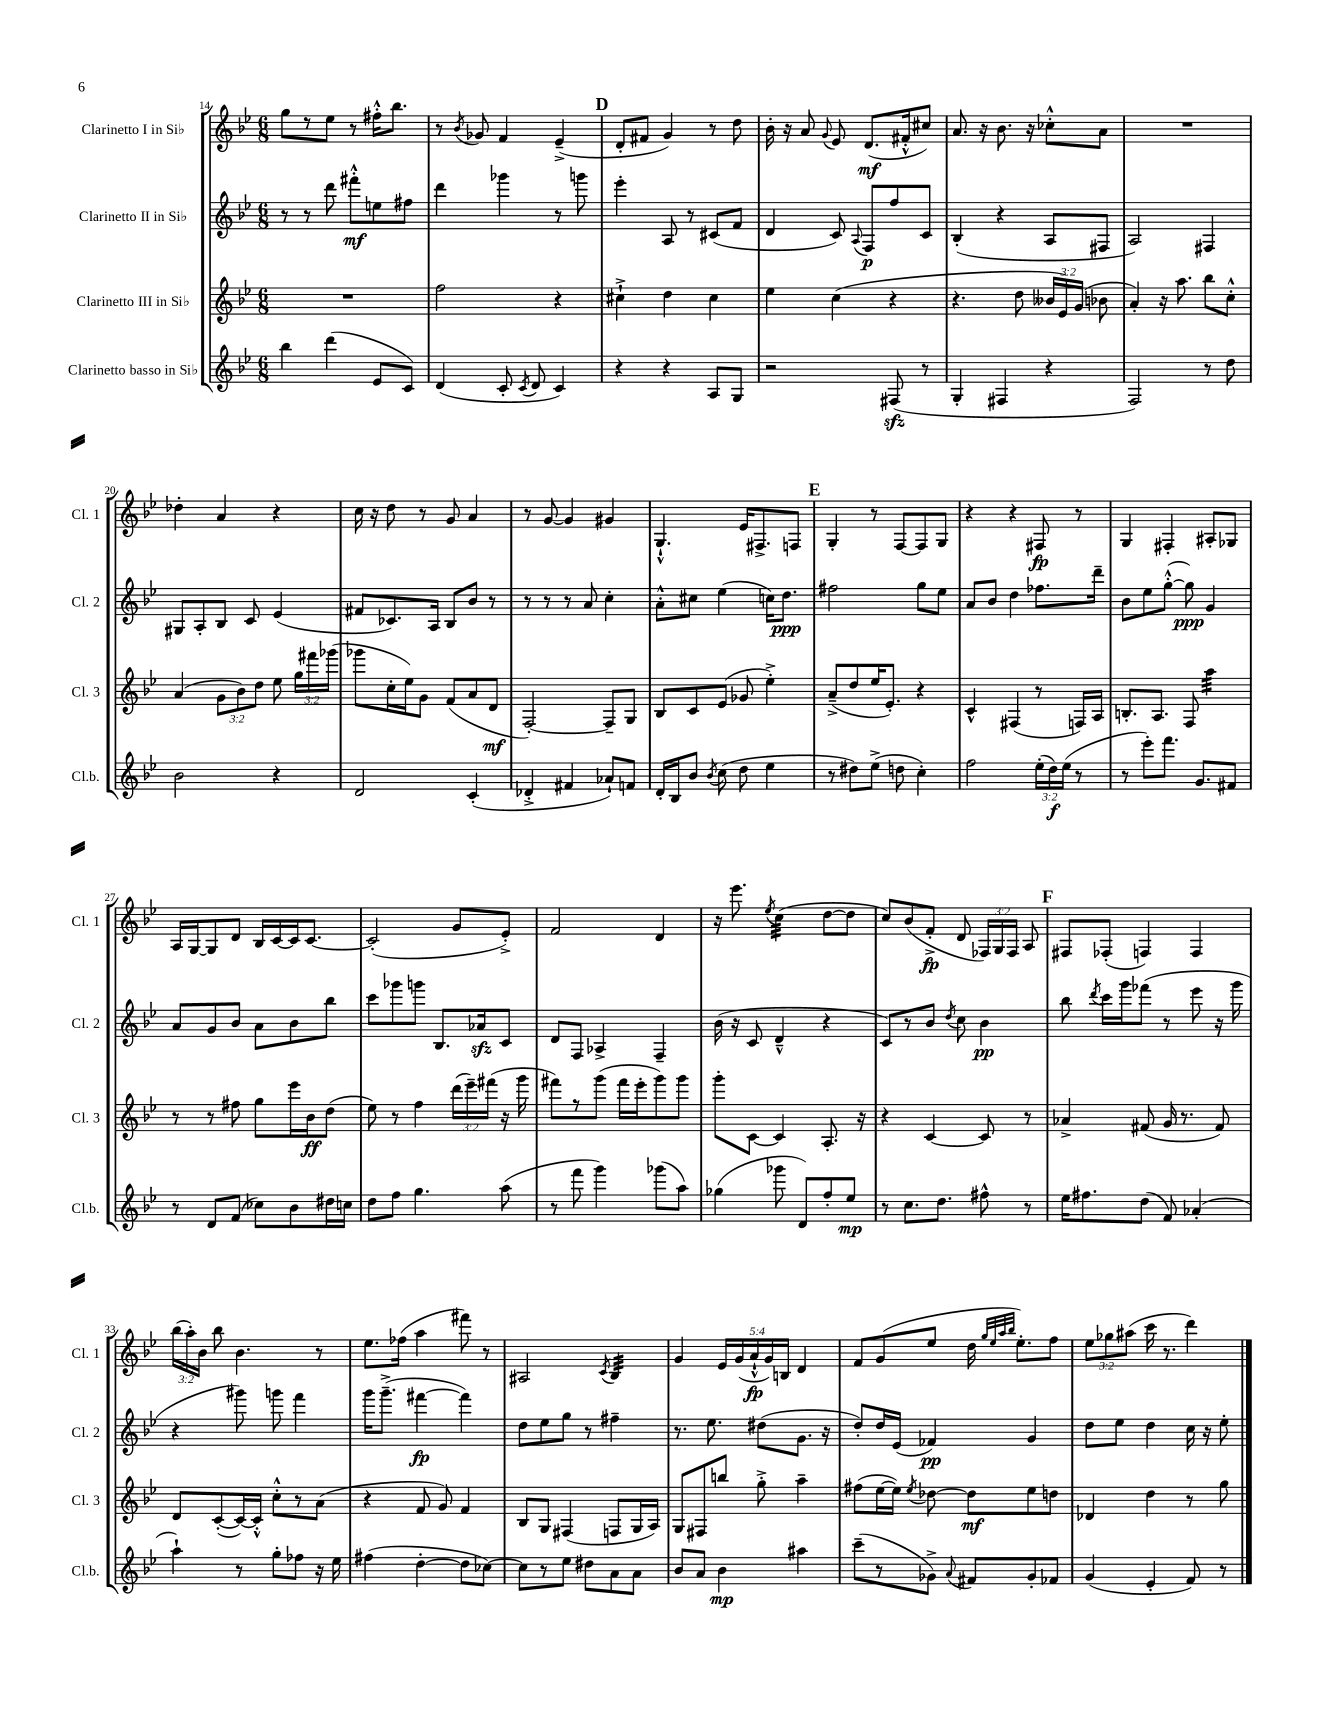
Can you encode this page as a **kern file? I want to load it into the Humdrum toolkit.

**kern	**kern	**kern	**kern
*staff4	*staff3	*staff2	*staff1
*clefG2	*clefG2	*clefG2	*clefG2
*k[b-e-]	*k[b-e-]	*k[b-e-]	*k[b-e-]
*M6/8	*M6/8	*M6/8	*M6/8
4bb-\	2.r	8r	8gg\L
.	.	8r	8r
(4ddd\	.	8ddd\	8ee-\J
.	.	8fff#'^^\L	8r
8e-/L	.	8ee\	16ff#'^^\LK
.	.	.	8.bb-\J
8c/J)	.	8ff#\J	.
=	=	=	=
(4d/	2ff\	4ddd\	8r
.	.	.	8qb-/
.	.	.	8g-/
8c'/	.	4ggg-\	4f/
8qc/	.	.	.
8d/	.	.	.
4c/)	4r	8r	(4e-~^/
.	.	8ggg\	.
=	=	=	=
4r	4cc#`^\	4eee-'\	8d'/L
.	.	.	8f#/J
4r	4dd\	8A/	4g/)
.	.	8r	.
8A/L	4cc#\	(8c#/L	8r
8G/J	.	8f/J	8dd\
=	=	=	=
2r	4ee-\	4d/	16b-'\
.	.	.	16r
.	.	.	8a/
.	.	.	8qqg/
.	(4cc\	8c/)	8e-/
.	.	8qqA/	.
.	.	8F/L	(8.d/L
(8F#/	4r	8ff/	.
.	.	.	16f#'^^/k
8r	.	8c/J	8cc#/J)
=	=	=	=
4G'/	4.r	(4B-'/	8.a/
.	.	.	16r
4F#/	.	4r	8.b-\
.	8dd\	.	.
.	.	.	16r
4r	24b--/LL	8A/L	8cc-'^^\L
.	24e-/)	.	.
.	(24g/JJ	.	.
.	8b-\	8F#/J	8a\J
=	=	=	=
2F/)	4a'/)	2A/)	2.r
.	16r	.	.
.	8.aa\	.	.
8r	8bb-\L	4F#/	.
8dd\	8cc'^^\J	.	.
=	=	=	=
2b-\	(4a/	8G#/L	4dd-'\
.	.	8A'/	.
.	12g\L	8B-/J	4a/
.	12b-\)	.	.
.	.	8c/	.
.	12dd\J	.	.
4r	8ee-\	(4e-/	4r
.	24gg\LL	.	.
.	24fff#\	.	.
.	(24ggg-\JJ	.	.
=	=	=	=
2d/	8ggg-\L	8f#/L	16cc\
.	.	.	16r
.	16cc'\L	8.c-/)	8dd\
.	16ee-\J)	.	.
.	8g\J	.	8r
.	.	16A/Jk	.
.	(8f/L	8B-/L	8g/
(4c'/	8a/	8b-/J	4a/
.	8d/J	8r	.
=	=	=	=
4d-'^/	[2F'/)	8r	8r
.	.	8r	[8g/
4f#/	.	8r	4g/]
.	.	8a/	.
8a-`/L)	8F~/]L	4cc'\	4g#/
8f/J	8G/J	.	.
=	=	=	=
16d'/LL	8B-/L	8a'^^\L	4.G`^^/
16B-/J	.	.	.
8b-/J	8c/	8cc#\J	.
8qb-/	.	.	.
(8cc\	(8e-/J	(4ee-\	.
8dd\	8g-/	.	16e-/LK
.	.	.	8.F#^/
4ee-\	4ee-'^\)	16cc\LK)	.
.	.	8.dd\J	.
.	.	.	8F/J
=	=	=	=
8r	(8a~^/L	2ff#\	4G'/
8dd#\L)	8dd/	.	.
(8ee-^\J	16ee-/K	.	8r
.	8.e-'/J)	.	.
8dd\	.	.	[8F/L
4cc'\)	4r	8gg\L	8F/]
.	.	8ee-\J	8G/J
=	=	=	=
2ff\	4c^^/	8a/L	4r
.	.	8b-/J	.
.	(4F#/	4dd\	4r
(24ee-'\LL	8r	8.ff-\L	8F#/
24dd\)	.	.	.
(24ee-\JJ	.	.	.
8r	16F/LL)	.	8r
.	16A/JJ	16ddd~\Jk	.
=	=	=	=
8r	8.B'/L	8b-\L	4G/
8eee-'\L)	.	8ee-\	.
.	8.A/J	.	.
8.fff\J	.	([8gg'^^\J	4F#'/
.	8F/	8gg\])	.
8.g/L	.	.	.
.	4aa\	4g/	8A#'/L
8f#/J	.	.	8G-/J
=	=	=	=
8r	8r	8a/L	16A/LL
.	.	.	[16G/J
8d/L	8r	8g/	8G/]
(8f/J	8ff#\	8b-/J	8d/J
8cc-\L)	8gg\L	8a\L	16B-/LL
.	.	.	[16c/
8b-\	16eee-\L	8b-\	16c/]J
.	16b-\J	.	[8.c/J
16dd#\L	(8dd\J	8bb-\J	.
16cc\JJ	.	.	.
=	=	=	=
8dd\L	8ee-\)	8ccc\L	(2c'/]
8ff\J	8r	8ggg-\	.
4.gg\	4ff\	8ggg\J	.
.	.	8.B-/L	.
.	(24ddd\LL	.	8g/L
.	24eee-~\)	.	.
.	.	16a-/k	.
.	(24fff#\JJ	.	.
(8aa\	16r	8c/J	8e-'^/J)
.	16ggg\	.	.
=	=	=	=
8r	8fff#\L)	8d/L	2f/
8fff\	8r	8F/J	.
4ggg\)	(8ggg\J	4A-^/	.
.	16fff#\LL	.	.
.	16eee-'\J	.	.
(8ggg-\L	8ggg\)	4F~/	4d/
8aa\J)	8ggg\J	.	.
=	=	=	=
(4gg-\	8ggg'\L	(16b-\	16r
.	.	16r	8.eee-\
.	[8c\J	8c/	.
.	.	.	8qee-/
8ggg-\	4c/]	4d~^^/	(4cc\
8d/L)	.	.	.
8ff'/	8.A'/	4r	[8dd\L
8ee-/J	.	.	8dd\]J
.	16r	.	.
=	=	=	=
8r	4r	8c/L)	8cc/L)
8.cc\L	.	8r	(8b-/
.	[4c/	8b-/J	8f'^/J
8.dd\J	.	.	.
.	.	8qdd/	.
.	.	8cc\	8d/
8ff#^^\	8c/]	4b-\	24F-/LL)
.	.	.	24G/
.	.	.	24F-/JJ
8r	8r	.	8A/
=	=	=	=
16ee-\LK	4a-^/	8bb-\	8F#/L
8.ff#\	.	.	.
.	.	8qddd/	.
.	.	16ccc\LL	(8F-'/J
.	.	16ggg\J	.
(8dd\J	(8f#/	(8fff-\J	4F/)
8f/)	16g/	8r	.
.	8.r	.	.
(4a-'/	.	8eee-\	4F/
.	8f#/)	16r	.
.	.	16ggg\	.
=	=	=	=
4aa`\)	8d/L	4r	(24bb-\LL
.	.	.	24aa'\)
.	.	.	24b-\JJ
.	([8c'/	.	8bb-\
8r	16c/_L)	8ggg#\)	4.b-\
.	16c'^^/]JJ	.	.
8gg'\L	8cc'^^\L	8ggg\	.
8ff-\J	8r	4fff\	.
16r	(8a\J	.	8r
16ee-\	.	.	.
=	=	=	=
(4ff#\	4r	16ggg\LK	8.ee-\L
.	.	(8.ggg~^\J	.
.	.	.	(16ff-\Jk
[4dd'\	8f/	[4fff#\	4aa\
.	8g/)	.	.
8dd\]L	4f/	4fff#\])	8fff#\)
[8cc-\J)	.	.	8r
=	=	=	=
8cc-\]L	8B-/L	8dd\L	2A#/
8r	8G/J	8ee-\	.
8ee-\J	(4F#/	8gg\J	.
8dd#\L	.	8r	.
.	.	.	8qc/
8a\	8F/L	4ff#~\	4B-/
8a\J	16G/L	.	.
.	16A/JJ)	.	.
=	=	=	=
8b-/L	8G/L	8.r	4g/
8a/J	8F#/	.	.
.	.	8.ee-\	.
4b-\	8bb/J	.	20e-/LL
.	.	.	(20g/
.	.	.	20a`^^/
.	8gg'^\	(8dd#\L	.
.	.	.	20g/)
.	.	.	20B/JJ
4aa#\	4aa~\	8.g\J	4d/
.	.	16r	.
=	=	=	=
(8ccc~\L	(8ff#\L	8dd'/L)	8f/L
8r	[16ee-\L	16dd/L	(8g/
.	16ee-\]JJ)	(16e-/JJ	.
.	8qee-/	.	.
8g-^\J)	[8dd-\	4f-/)	8ee-/J
8qqa/	.	.	.
8f#/L	8dd-\]L	.	16dd\
.	.	.	32qqgg/LLL
.	.	.	32qqee-/
.	.	.	32qqaa/
.	.	.	32qqbb-/JJJ
.	.	.	8.ee-'\L)
8g-'/	8ee-\	4g/	.
8f-/J	8dd\J	.	8ff\J
=	=	=	=
(4g/	4d-/	8dd\L	12ee-\L
.	.	.	12gg-\
.	.	8ee-\J	.
.	.	.	(12aa#\J
4e-'/	4dd\	4dd\	16ccc\
.	.	.	8.r
8f/)	8r	16cc\	4ddd\)
.	.	16r	.
8r	8gg\	8ee-'\	.
==	==	==	==
*-	*-	*-	*-
